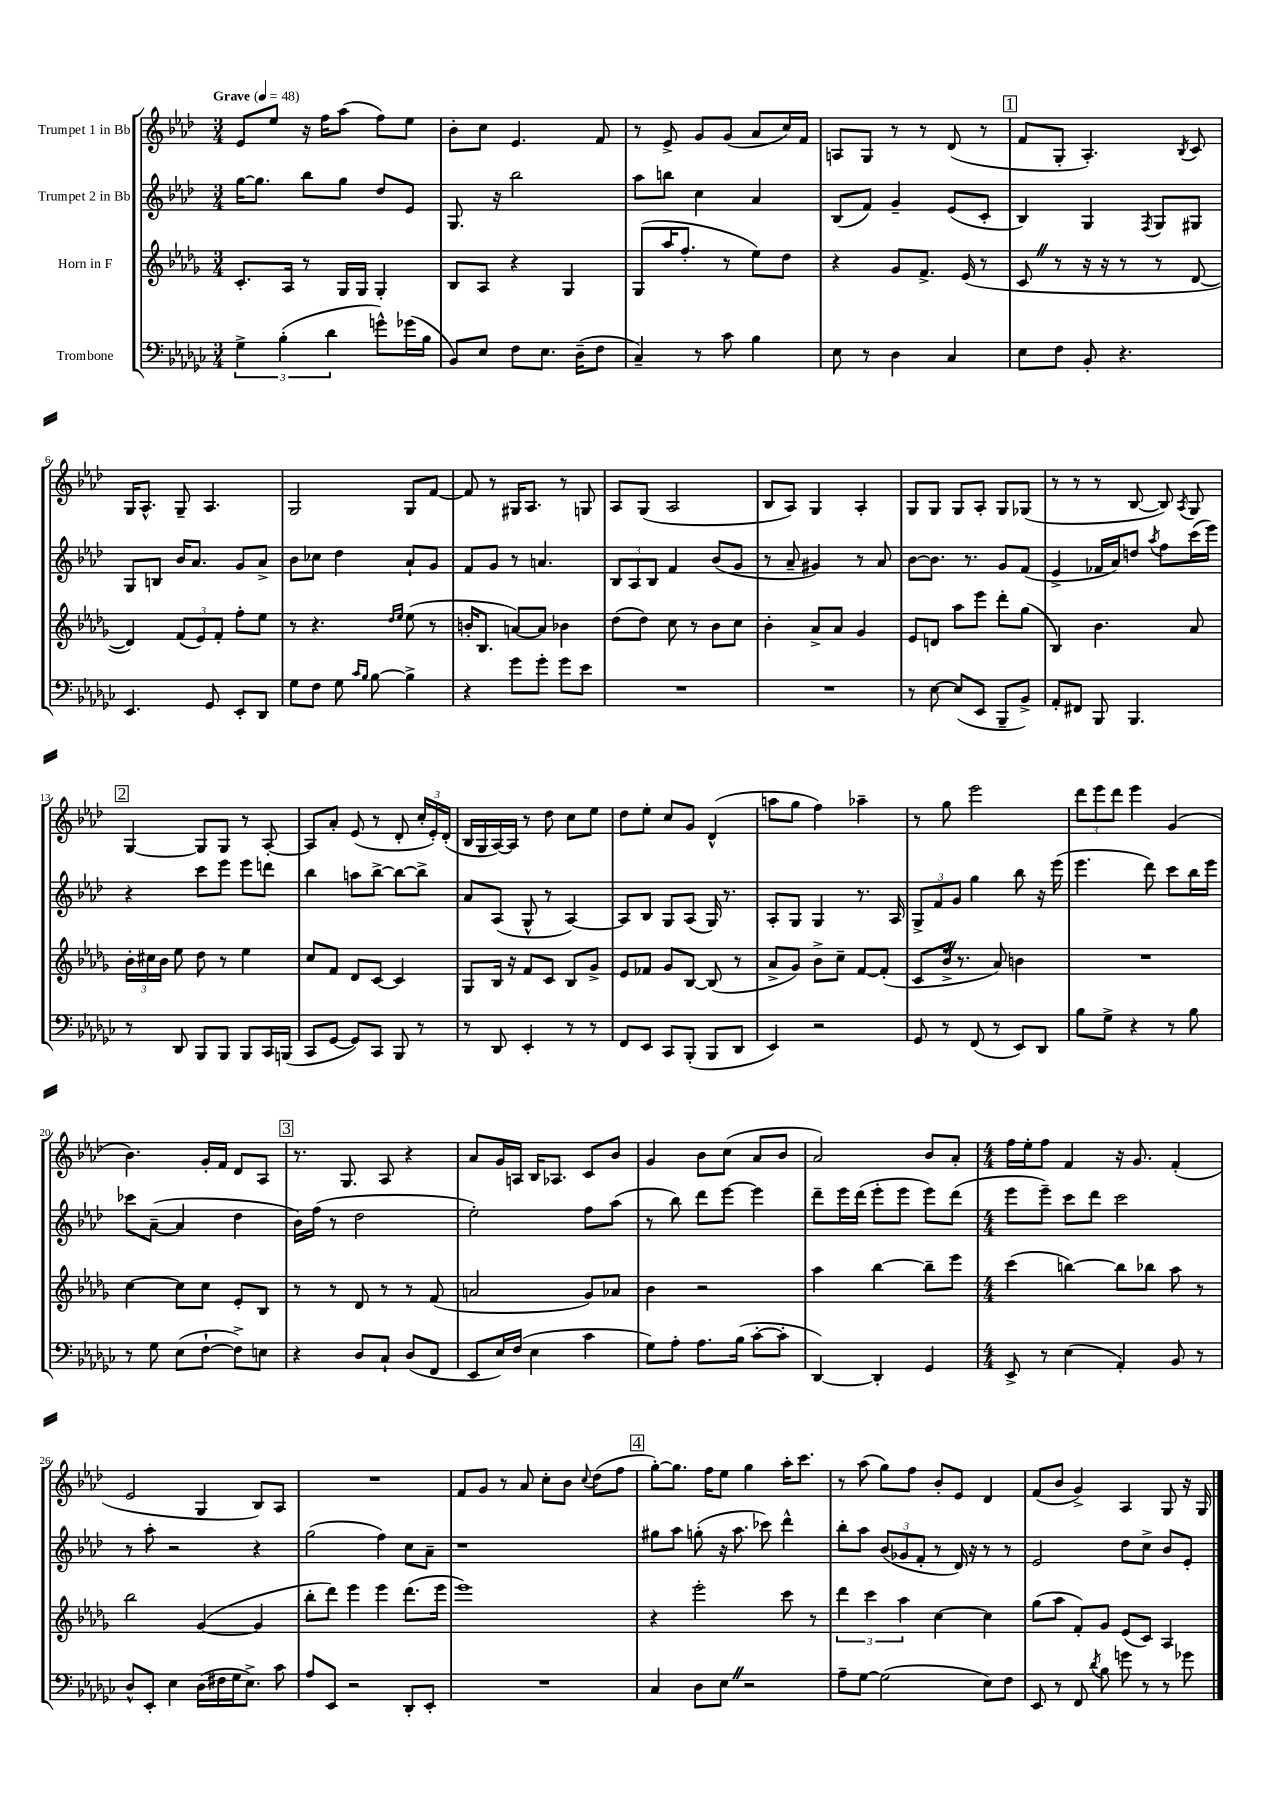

**kern	**kern	**kern	**kern
*part4	*part3	*part2	*part1
*staff4	*staff3	*staff2	*staff1
*I"Trombone	*I"Horn in F	*I"Trumpet 2 in Bb	*I"Trumpet 1 in Bb
*clefF4	*clefG2	*clefG2	*clefG2
*k[b-e-a-d-g-c-]	*k[b-e-a-d-g-]	*k[b-e-a-d-]	*k[b-e-a-d-]
*M3/4	*M3/4	*M3/4	*M3/4
*MM48	*MM48	*MM48	*MM48
=1	=1	=1	=1
!	!	!	!LO:TX:a:B:t=Grave
6G-^\	8.c'/L	[16gg\KL	8e-/L
.	.	8.gg\J]	.
.	.	.	8ee-/J
(6B-'\	.	.	.
.	16A-/Jk	.	.
.	8r	8bb-\L	16r
.	.	.	16ff\KL
6d-\	.	.	.
.	16G-/LL	8gg\J	(8aa-\J
.	16G-/JJ	.	.
8gn^^\L)	4G-'/	8dd-/L	8ff\L)
(16g-X\L	.	8e-/J	8ee-\J
16B-\JJ	.	.	.
=2	=2	=2	=2
8BB-/L)	8B-/L	8.G/	8b-'\L
8E-/J	8A-/J	.	8cc\J
.	.	16r	.
8F\L	4r	2bb-\	4.e-/
8.E-\J	.	.	.
.	4G-/	.	.
(16D-~\KL	.	.	.
8F\J	.	.	8f/
=3	=3	=3	=3
4C-~/)	(8G-/L	8aa-\L	8r
.	16aa-/K	8bbn\J	8e-^/
.	8.ff'/J	.	.
8r	.	4cc\	8g/L
8c-\	8r	.	(8g/J
4B-\	8ee-\L)	4a-/	8a-/L
.	8dd-\J	.	16cc/L)
.	.	.	16f/JJ
=4	=4	=4	=4
8E-\	4r	(8B-/L	8An/L
8r	.	8f/J)	8G/J
4D-\	8g-/L	4g~/	8r
.	8.f^/J	.	8r
4C-/	.	(8e-/L	(8d-/
.	(16e-/	.	.
.	8r	8c'/J	8r
!!LO:REH:place=s1:t=1
=5	=5	=5	=5
8E-\L	8cZ/	4B-/)	8f/L
8F\J	8r	.	8G'/J
8BB-'/	16r	4G/	4.A-'/)
.	16r	.	.
4.r	8r	.	.
.	.	8qF/	.
.	8r	8G/L	.
.	.	.	8qB-/
.	[8d-/	8G#X/J	8c/
!!LO:LB:g=z
=6	=6	=6	=6
4.EE-/	4d-/])	8G/L	16G/KL
.	.	.	8.A-^^/J
.	.	8Bn/J	.
.	(12f/L	16b-/KL	8G~/
.	.	8.a-/J	.
.	12e-/)	.	.
8GG-/	.	.	4.A-/
.	12f'/J	.	.
8EE-'/L	8ff'\L	8g/L	.
8DD-/J	8ee-\J	8a-^/J	.
=7	=7	=7	=7
8G-\L	8r	8b-\L	2G/
8F\J	4.r	8cc-X\J	.
8G-\	.	4dd-\	.
16qqc-/LL	.	.	.
16qqB-/JJ	.	.	.
[8B-\	.	.	.
.	16qqdd-/LL	.	.
.	16qqee-/JJ	.	.
4B-^\]	(8ee-\	8a-`/L	8G/L
.	8r	8g/J	[8f/J
=8	=8	=8	=8
4r	16bn'/KL	8f/L	8f/]
.	8.B-/J	.	.
.	.	8g/J	8r
8g-\L	[8an/L)	8r	16G#X/KL
.	.	.	8.A-/J
8g-'\J	8a/J]	4.an/	.
8g-\L	4b-X\	.	8r
8e-\J	.	.	8Gn/
=9	=9	=9	=9
2.r	(8dd-\L	12B-/L	8A-/L
.	.	12A-/	.
.	8dd-\J)	.	(8G/J
.	.	12B-/J	.
.	8cc\	4f/	2A-/
.	8r	.	.
.	8b-\L	(8b-/L	.
.	8cc\J	8g/J	.
=10	=10	=10	=10
2.r	4b-'\	8r	8B-/L
.	.	8a-~/	8A-/J)
.	8a-^/L	4g#X/)	4G/
.	8a-/J	.	.
.	4g-/	8r	4A-'/
.	.	8a-/	.
=11	=11	=11	=11
8r	8e-/L	[8b-\L	8G/L
[8E-\	8dn/J	8.b-\J]	8G/J
(8E-/L]	8aa-\L	.	8G/L
.	.	8.r	.
8EE-/J	8eee-\J	.	8A-'/J
8BBB-~/L	8ddd-'\L	8g/L	8G/L
8BB-^/J)	(8gg-\J	(8f/J	(8G-X/J
=12	=12	=12	=12
8AA-'/L	4B-/)	4e-^/	8r
8FF#X/J	.	.	8r
8BBB-/	4.b-\	16f-X/LL	8r
.	.	16a-/J)	.
4.BBB-/	.	8ddn/J	[8B-/
.	.	8qaa-/	.
.	.	8ff\L	8B-/])
.	.	.	8qA-/
.	8a-/	(16ccc\L	8G/
.	.	16eee-\JJ)	.
!!LO:LB:g=z
!!LO:REH:place=s1:t=2
=13	=13	=13	=13
8r	24b-'\LL	4r	[4G/
.	24cc#X\	.	.
.	24b-\JJ	.	.
8DD-/	8ee-\	.	.
8BBB-/L	8dd-\	8ccc\L	8G/L]
8BBB-/J	8r	8eee-\J	8G/J
8BBB-/L	4ee-\	8eee-\L	8r
16CC-/L	.	8dddn\J	[8A-'/
(16BBBn/JJ	.	.	.
=14	=14	=14	=14
8CC-/L	8cc/L	4bb-\	8A-/L]
[8GG-/J	8f/J	.	8a-'/J
8GG-/L])	8d-/L	8aan\L	(8e-/
8CC-/J	[8c/J	[8bb-^\J	8r
8BBB-/	4c/]	8bb-\L_	8d-'/
8r	.	8bb-^\J]	24cc'/LL
.	.	.	24e-'/)
.	.	.	(24d-'/JJ
=15	=15	=15	=15
8r	8G-/L	8a-/L	16B-/LL
.	.	.	16G/
8DD-/	16B-/Jk	(8A-/J	[16A-/)
.	16r	.	16A-/JJ]
4EE-'/	8f/L	8G^^/	8r
.	8c/J	8r	8dd-\
8r	8B-/L	[4A-/)	8cc\L
8r	8g-^/J	.	8ee-\J
=16	=16	=16	=16
8FF/L	8e-/L	8A-/L]	8dd-\L
8EE-/J	8f-X/J	8B-/J	8ee-'\J
8CC-/L	8g-/L	8G/L	8cc/L
(8BBB-'/J	[8B-/J	(8A-/J	8g/J
8BBB-/L	(8B-/]	16G/)	(4d-^^/
.	.	8.r	.
8DD-/J	8r	.	.
=17	=17	=17	=17
4EE-/)	8a-^/L	8A-'/L	8aan\L
.	8g-/J)	8G/J	8gg\J
2r	8b-^\L	4G/	4ff\)
.	8cc~\J	.	.
.	[8f/L	8.r	4aa-X~\
.	(8f'/J]	.	.
.	.	16A-/	.
=18	=18	=18	=18
8GG-/	8c/L	12G^/L	8r
.	.	12f/	.
8r	16b-^Z/Jk	.	8gg\
.	.	12g/J	.
.	8.r	.	.
(8FF/	.	4gg\	2eee-\
8r	8a-/)	.	.
8EE-/L)	4bn\	8bb-\	.
8DD-/J	.	16r	.
.	.	(16eee-\	.
=19	=19	=19	=19
8B-\L	2.r	4.eee-\	12ddd-\L
.	.	.	12eee-\
8G-^\J	.	.	.
.	.	.	12ddd-\J
4r	.	.	4eee-\
.	.	8ddd-\)	.
8r	.	8ccc\L	(4g/
8B-\	.	16bb-\L	.
.	.	16eee-\JJ	.
!!LO:LB:g=z
=20	=20	=20	=20
8r	[4cc\	8ccc-X\L	4.b-\)
8G-\	.	([8a-~\J	.
(8E-\L	8cc\L]	4a-/]	.
[8F`\J	8cc\J	.	16g'/LL
.	.	.	16f/JJ
8F^\L])	8e-'/L	4dd-\	8d-/L
8En\J	8B-/J	.	8A-/J
!!LO:REH:place=s1:t=3
=21	=21	=21	=21
4r	8r	16b-\LL)	8.r
.	.	(16ff\JJ	.
.	8r	8r	.
.	.	.	8.G/
8D-/L	8d-/	2dd-\	.
8C-`/J	8r	.	8A-/
(8D-/L	8r	.	4r
8FF/J	(8f/	.	.
=22	=22	=22	=22
8EE-/L	2an/	2ee-'\)	8a-/L
16E-/L)	.	.	16g/L
(16F/JJ	.	.	16An/JJ
4E-\	.	.	16B-/KL
.	.	.	8.A-X/J
4c-\	8g-/L)	8ff\L	8c/L
.	8a-X/J	(8aa-\J	8b-/J
=23	=23	=23	=23
8G-\L)	4b-\	8r	4g/
8A-'\J	.	8bb-\)	.
8.A-\L	2r	8ddd-\L	8b-\L
.	.	[8eee-\J	(8cc\J
(16B-\Jk	.	.	.
[8c-'\L	.	4eee-\]	8a-/L
8c-'\J]	.	.	8b-/J
=24	=24	=24	=24
[4DD-/)	4aa-\	8ddd-~\L	2a-/)
.	.	16eee-\L	.
.	.	(16ddd-\JJ	.
4DD-'/]	[4bb-\	8eee-'\L	.
.	.	8eee-\J	.
4GG-/	8bb-~\L]	8eee-\L)	8b-/L
.	8eee-\J	(8ddd-\J	8a-'/J
=25	=25	=25	=25
*M4/4	*M4/4	*M4/4	*M4/4
8EE-^/	(4ccc\	8eee-\L	16ff\LL
.	.	.	16ee-'\J
8r	.	8eee-~\J)	8ff\J
(4E-\	[4bbn\)	8ccc\L	4f/
.	.	8ddd-\J	.
4AA-'/)	8bb\L]	2ccc\	16r
.	.	.	8.g/
.	8bb-X\J	.	.
8BB-/	8aa-\	.	(4f'/
8r	8r	.	.
!!LO:LB:g=z
=26	=26	=26	=26
8D-^^/L	2bb-\	8r	2e-/
8EE-'/J	.	8aa-'\	.
4E-\	.	2r	.
(16D-\LL	([4g-/	.	4G/
16F#X\	.	.	.
16G-\J	.	.	.
8.E-^\J)	.	.	.
.	4g-/]	4r	8B-/L)
8c-\	.	.	8A-/J
=27	=27	=27	=27
8A-/L	8bb-'\L	(2gg\	1r
8EE-/J	8ddd-\J)	.	.
2r	4eee-\	.	.
.	4eee-\	4ff\)	.
8DD-'/L	(8.ddd-\L	8cc\L	.
8EE-'/J	.	8a-~\J	.
.	16eee-\Jk	.	.
=28	=28	=28	=28
1r	1eee-)	1r	8f/L
.	.	.	8g/J
.	.	.	8r
.	.	.	8a-/
.	.	.	8cc'\L
.	.	.	8b-\J
.	.	.	8qqcc/
.	.	.	(8dd-\L
.	.	.	8ff\J
!!LO:REH:place=s1:t=4
=29	=29	=29	=29
4C-/	4r	8gg#X\L	[8gg'\L)
.	.	8aa-\J	8.gg\J]
8D-\L	2eee-'\	(8ggn'\	.
.	.	.	16ff\KL
8E-Z\J	.	16r	8ee-\J
.	.	8.aa-\	.
2r	.	.	4gg\
.	.	8ccc-X\)	.
.	8ccc\	4ddd-^^\	16aa-'\KL
.	.	.	8.ccc\J
.	8r	.	.
=30	=30	=30	=30
8A-~\L	6ddd-\	8bb-'\L	8r
[8G-\J	.	8aa-\J	(8aa-\
.	6ccc\	.	.
(2G-\]	.	(12b-/L	8gg\L)
.	6aa-\	12g-X/	.
.	.	.	8ff\J
.	.	12f'/J	.
.	[4cc\	8r	8b-'/L
.	.	16d-/)	8e-/J
.	.	16r	.
8E-\L)	4cc\]	8r	4d-/
8F\J	.	8r	.
=31	=31	=31	=31
8EE-/	(8gg-\L	2e-/	(8f/L
8r	8aa-\J	.	8b-/J
8FF/	8f'/L)	.	4g^/)
8qd-/	.	.	.
8B-\	8g-/J	.	.
8gn\	(8e-/L	8dd-\L	4A-/
8r	8c/J)	8cc^\J	.
8r	4A-/	8b-/L	8G/
8g-X\	.	8e-'/J	16r
.	.	.	16G/
==	==	==	==
*-	*-	*-	*-
